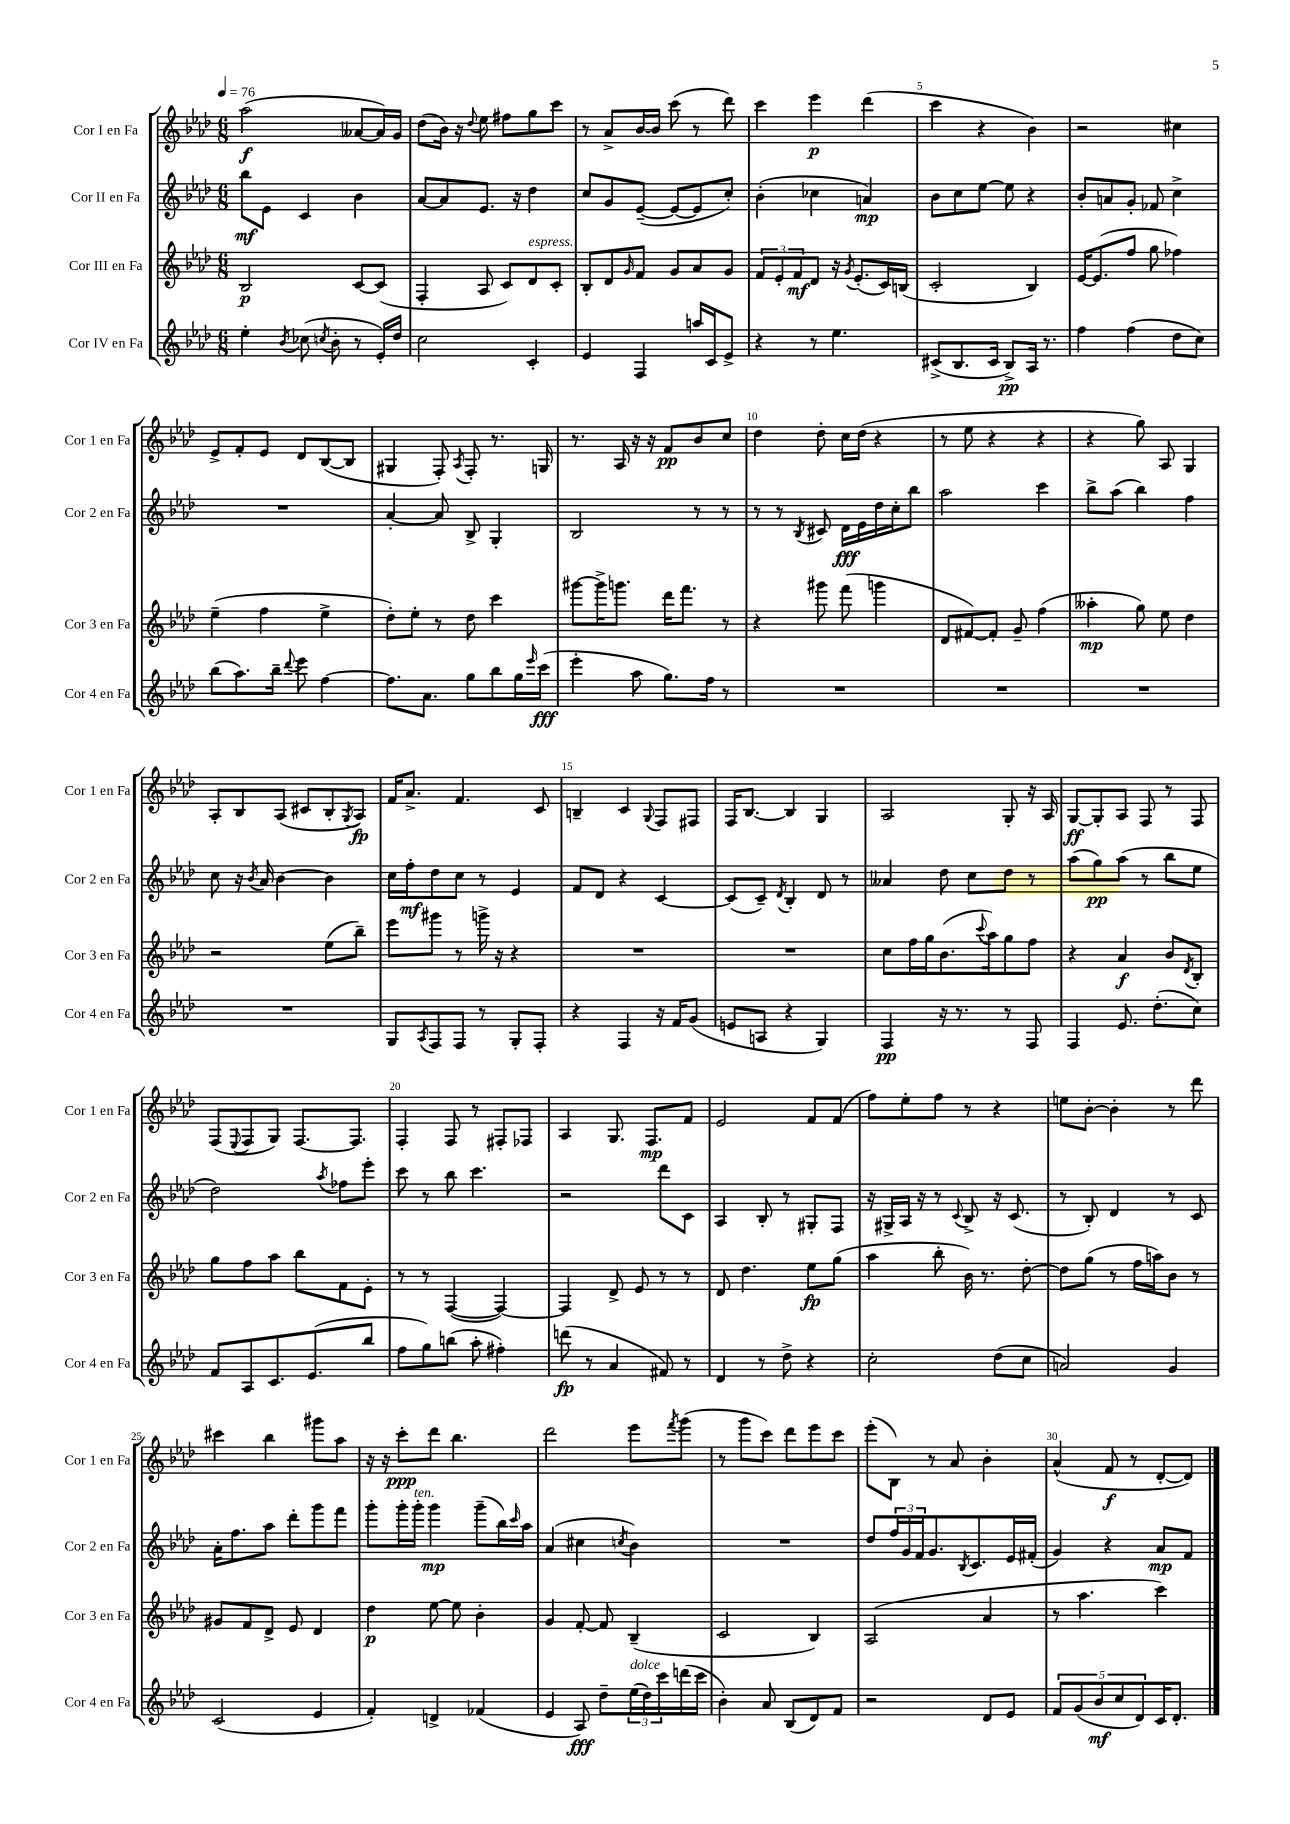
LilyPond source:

<<
\new StaffGroup <<
\new Staff = "s0" \with { instrumentName = "Cor I en Fa" shortInstrumentName = "Cor 1 en Fa" } {
    \clef treble \key aes \major \numericTimeSignature \time 6/8 \tempo 4 = 76
    aes''2\f( aeses'8~ aeses'16) g'16 |
    des''8( bes'16) r16 \appoggiatura { des''8 } ees''8 fis''8 g''8 c'''8 |
    r8 aes'8-> bes'16~ bes'16 c'''8( r8 des'''8) |
    c'''4 ees'''4\p des'''4( |
    c'''4 r4 bes'4) |
    r2 cis''4 |
    ees'8-> f'8-. ees'8 des'8 bes8~( bes8 |
    gis4 f8-.) \acciaccatura { aes8 } f8-. r8. g16 |
    r8. aes16 r16 r16 f'8\pp bes'8 c''8 |
    des''4 des''8-. c''16 des''16( r4 |
    r8 ees''8 r4 r4 |
    r4 g''8) aes8 g4 |
    aes8-. bes8 aes8( cis'8 bes8-. \acciaccatura { g8 } aes8\fp) |
    f'16 aes'8.-> f'4. c'8 |
    b4-- c'4 \appoggiatura { g8 } f8 fis8 |
    f16 bes8.~ bes4 g4 |
    aes2 g8-. r16 aes16 |
    g8~\ff g8-. aes8 f8 r8 f8 |
    f8( \appoggiatura { ees8 } f8 g8) f8.~ f8. |
    f4-. f8 r8 fis8-. fes8 |
    aes4 g8. f8.\mp f'8 |
    ees'2 f'8 f'8( |
    f''8) ees''8-. f''8 r8 r4 |
    e''8 bes'8~-. bes'4-. r8 des'''8 |
    cis'''4 bes''4 gis'''8 aes''8 |
    r16 r16 c'''8-.\ppp des'''8 bes''4. |
    des'''2 ees'''8 \acciaccatura { f'''8 } g'''8( |
    r8 g'''8 c'''8) des'''8 ees'''8 c'''8 |
    ees'''8-.( bes8) r8 aes'8 bes'4-. |
    aes'4-^( f'8\f r8 des'8~-. des'8) \bar "|." |
}
\new Staff = "s1" \with { instrumentName = "Cor II en Fa" shortInstrumentName = "Cor 2 en Fa" } {
    \clef treble \key aes \major \numericTimeSignature \time 6/8
    bes''8\mf ees'8 c'4 bes'4 |
    aes'8~ aes'8 ees'8. r16 des''4 |
    c''8 g'8 ees'8~--( ees'8~ ees'8 c''8-.) |
    bes'4-.( ces''4 a'4\mp) |
    bes'8 c''8 ees''8~ ees''8 r4 |
    bes'8-. a'8 g'8-. fes'8 c''4-> |
    R2. |
    aes'4~-. aes'8 bes8-> g4-. |
    bes2 r8 r8 |
    r8 r8 \acciaccatura { bes8 } cis'8 des'16\fff ees'16 des''16 c''16-. bes''8 |
    aes''2 c'''4 |
    bes''8-> aes''8( bes''4) f''4 |
    c''8 r16 \acciaccatura { bes'8 } aes'16 bes'4~ bes'4 |
    c''16 f''16-.\mf des''8 c''8 r8 ees'4 |
    f'8 des'8 r4 c'4~ |
    c'8( c'8--) \acciaccatura { des'8 } bes4-. des'8 r8 |
    aeses'4 des''8 c''8 des''8 r8 |
    aes''8( g''8\pp) aes''8( r8 bes''8 ees''8 |
    des''2) \acciaccatura { aes''8 } fes''8 ees'''8-. |
    c'''8 r8 bes''8 c'''4. |
    r2 des'''8 c'8 |
    aes4 bes8-. r8 gis8-. f8 |
    r16 gis16-> aes16 r16 r8 \appoggiatura { c'8 } bes8-> r16 c'8.( |
    r8 bes8-.) des'4 r8 c'8 |
    aes'16-. f''8. aes''8 des'''8-. g'''8 f'''8 |
    g'''8-. g'''16-. g'''16-.^\markup { \italic "ten." } g'''4\mp g'''8--( bes''16) \grace { c'''16 } aes''16 |
    aes'4( cis''4 \acciaccatura { c''8 } bes'4) |
    R2. |
    des''8 \tuplet 3/2 { f''16 g'16 f'16 } g'8. \acciaccatura { bes8 } c'8. ees'16 fis'16-.( |
    g'4) r4 aes'8\mp f'8 \bar "|." |
}
\new Staff = "s2" \with { instrumentName = "Cor III en Fa" shortInstrumentName = "Cor 3 en Fa" } {
    \clef treble \key aes \major \numericTimeSignature \time 6/8
    bes2\p c'8~ c'8( |
    f4-. aes8 c'8) des'8^\markup { \italic "espress." } c'8-. |
    bes8-. des'8 \grace { g'16 } f'8 g'8 aes'8 g'8 |
    \tuplet 3/2 { f'8 ees'8-. f'8\mf } des'8 r16 \acciaccatura { g'8 } ees'8.-.( c'16) b16( |
    c'2-. bes4) |
    ees'16~ ees'8.( f''8 g''8 fes''4) |
    ees''4--( f''4 ees''4-> |
    des''8-.) ees''8-. r8 des''8 c'''4 |
    gis'''8~ gis'''16-> g'''8. des'''16 f'''8. r8 |
    r4 gis'''8 f'''8( g'''4 |
    des'8 fis'8~) fis'8-. g'8-- f''4( |
    aeses''4-.\mp g''8) ees''8 des''4 |
    r2 ees''8( bes''8--) |
    ees'''8 gis'''8 r8 g'''16-> r16 r4 |
    R2. |
    R2. |
    c''8 f''16 g''16 bes'8.( \appoggiatura { c'''8 } aes''16) g''8 f''8 |
    r4 aes'4\f bes'8 \acciaccatura { des'8 } bes8-. |
    g''8 f''8 aes''8 bes''8 f'8 ees'8-. |
    r8 r8 f4~( f4~) |
    f4 des'8-> ees'8 r8 r8 |
    des'8 des''4. ees''8\fp g''8( |
    aes''4 bes''8-. bes'16) r8. des''8~-. |
    des''8 g''8( r8 f''16 a''16) bes'8 r8 |
    gis'8 f'8 des'8-> ees'8 des'4 |
    des''4\p ees''8~ ees''8 bes'4-. |
    g'4 f'8~-. f'8 bes4--( |
    c'2 bes4) |
    aes2( aes'4 |
    r8 aes''4. c'''4) \bar "|." |
}
\new Staff = "s3" \with { instrumentName = "Cor IV en Fa" shortInstrumentName = "Cor 4 en Fa" } {
    \clef treble \key aes \major \numericTimeSignature \time 6/8
    ees''4-. \acciaccatura { bes'8 } ces''8( \acciaccatura { c''8 } bes'8-. r8 ees'16-.) des''16 |
    c''2 c'4-. |
    ees'4 f4 a''16 c'16 ees'8-> |
    r4 r8 ees''4. |
    cis'8->( bes8. cis'16 bes8->\pp) aes16 r8. |
    f''4 f''4( des''8 c''8) |
    bes''8( aes''8.) bes''16-- \appoggiatura { des'''8 } ees'''8 f''4~ |
    f''8. aes'8. g''8 bes''8 g''16 \grace { ees'''16 } c'''16\fff( |
    ees'''4-. aes''8 g''8.) f''16 r8 |
    R2. |
    R2. |
    R2. |
    R2. |
    g8 \acciaccatura { aes8 } f8 f8 r8 g8-. f8-. |
    r4 f4 r16 f'16 g'8( |
    e'8 a8 r4 g4) |
    f4\pp r16 r8. r8 f8 |
    f4 ees'8. des''8.-.( c''8) |
    f'8 aes8 c'8. ees'8.( bes''8 |
    f''8 g''8) b''8( aes''8-. fis''4-.) |
    d'''8\fp( r8 aes'4 fis'8) r8 |
    des'4 r8 des''8-> r4 |
    c''2-. des''8( c''8 |
    a'2) g'4 |
    c'2( ees'4 |
    f'4-.) d'4-> fes'4( |
    ees'4 aes8\fff) des''8-- \tuplet 3/2 { ees''16^\markup { \italic "dolce" }( des''16) c'''16 } d'''16( c'''16 |
    bes'4-.) aes'8 bes8( des'8) f'8 |
    r2 des'8 ees'8 |
    \tuplet 5/4 { f'8 g'8( bes'8\mf c''8 des'8) } c'16 des'8.-. \bar "|." |
}
>>
>>
\layout { \context { \Score \override BarNumber.break-visibility = ##(#f #t #t) barNumberVisibility = #(every-nth-bar-number-visible 5) } }
